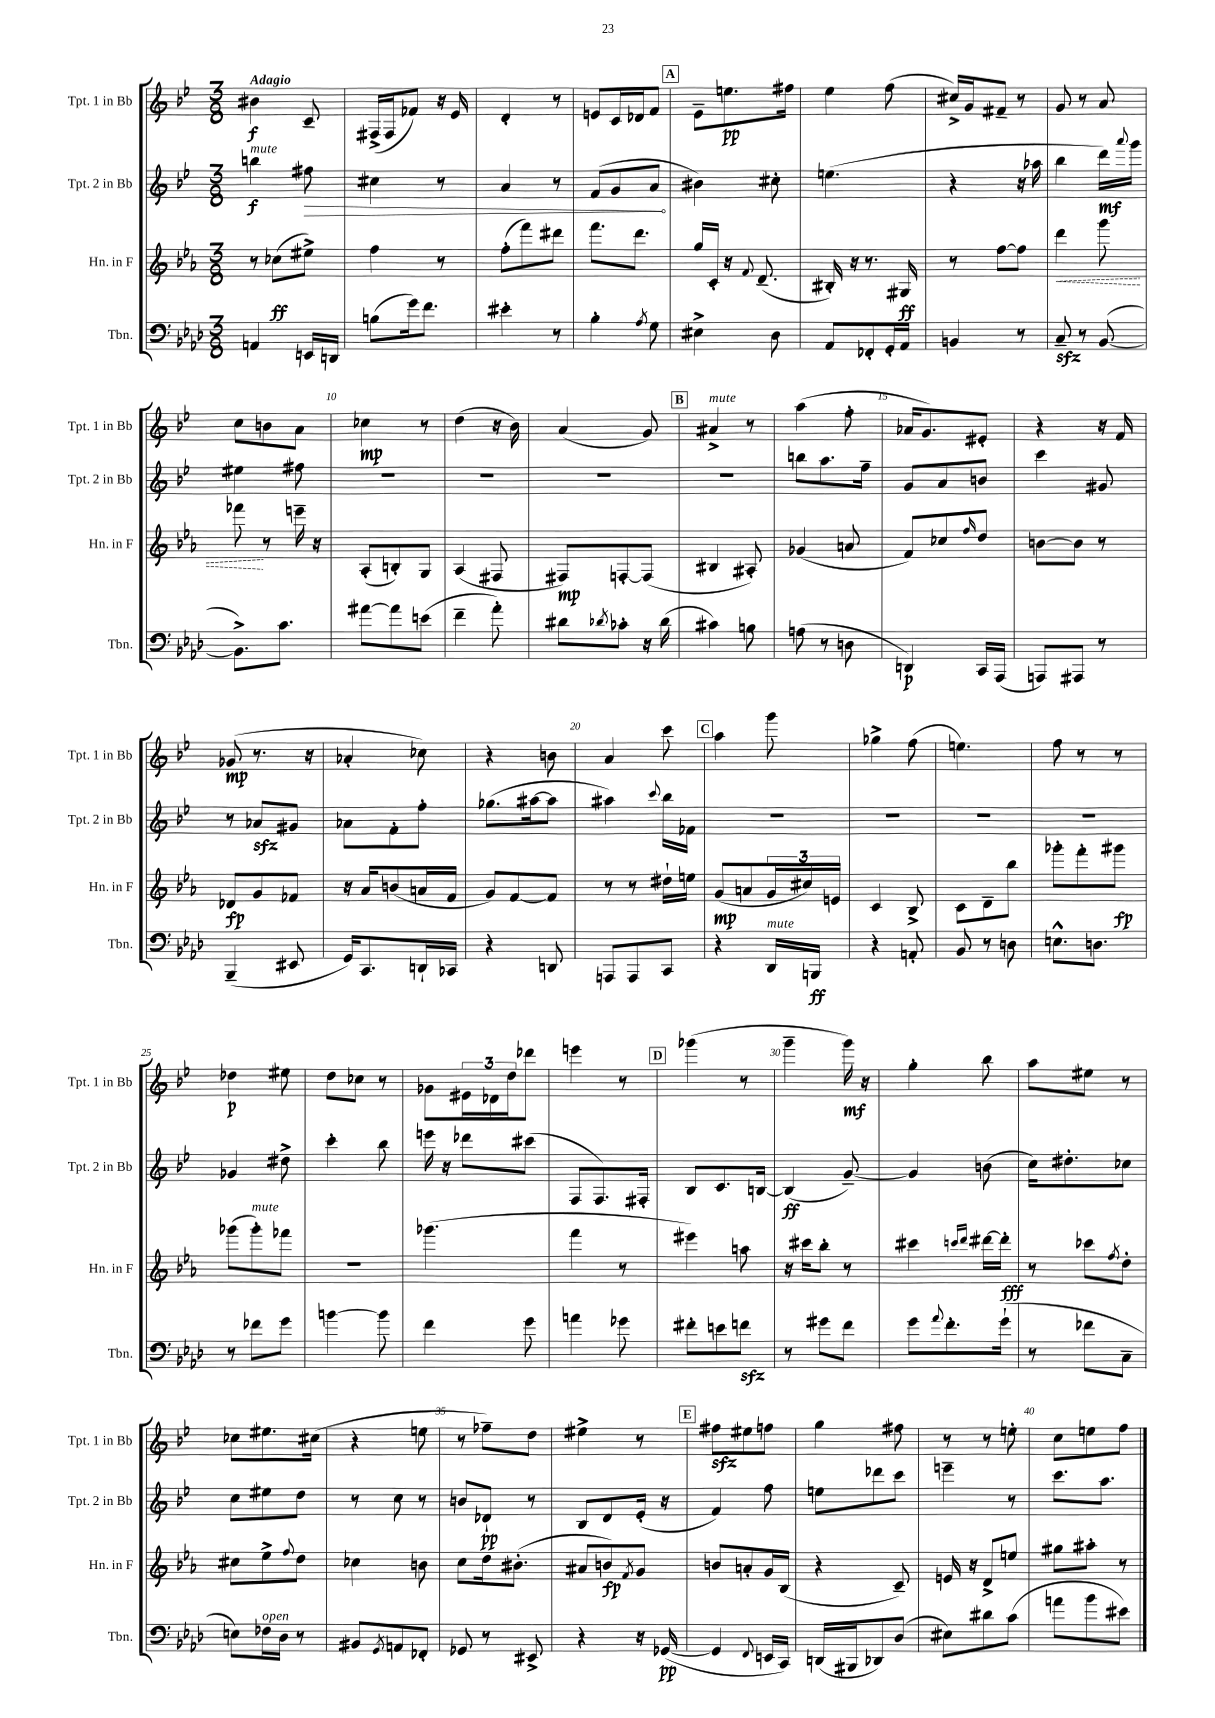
<<
\new StaffGroup <<
\new Staff = "s0" \with { instrumentName = "Tpt. 1 in Bb" shortInstrumentName = "Tpt. 1 in Bb" } {
    \clef treble \key bes \major \numericTimeSignature \time 3/8 \tempo "Adagio"
    bis'4\f c'8-- |
    fis16->( fis16 fes'8) r16 ees'16 |
    d'4-. r8 |
    e'8 c'16 des'16 f'8 |
    \mark \markup { \box "A" } ees'8-- e''8.\pp fis''16 |
    ees''4 f''8( |
    cis''16->) g'16 fis'8-- r8 |
    g'8 r8 a'8 |
    c''8 b'8 a'8 |
    ces''4\mp r8 |
    d''4( r16 bes'16) |
    a'4( g'8) |
    \mark \markup { \box "B" } ais'4->^\markup { \italic "mute" } r8 |
    a''4( f''8-. |
    aes'16 g'8.) eis'8-. |
    r4 r16 f'16 |
    ges'8\mp( r8. r16 |
    aes'4-. ces''8) |
    r4 b'8 |
    a'4 c'''8 |
    \mark \markup { \box "C" } a''4 g'''8 |
    ges''4-> f''8( |
    e''4.) |
    f''8 r8 r8 |
    des''4\p eis''8 |
    d''8 ces''8 r8 |
    ges'8 \tuplet 3/2 { eis'16 des'16 d''16 } des'''8 |
    e'''4 r8 |
    \mark \markup { \box "D" } ges'''4( r8 |
    g'''4-- g'''16\mf) r16 |
    g''4-. bes''8 |
    a''8 eis''8 r8 |
    ces''8 eis''8. cis''16( |
    r4 e''8 |
    r8 fes''8--) d''8 |
    eis''4-> r8 |
    \mark \markup { \box "E" } fis''8\sfz eis''8 f''8 |
    g''4 fis''8 |
    r8 r8 e''8-. |
    c''8 e''8 f''8 \bar "|." |
}
\new Staff = "s1" \with { instrumentName = "Tpt. 2 in Bb" shortInstrumentName = "Tpt. 2 in Bb" } {
    \clef treble \key bes \major \numericTimeSignature \time 3/8
    b''4\f^\markup { \italic "mute" } \once \override Hairpin.circled-tip = ##t fis''8\> |
    cis''4 r8 |
    a'4 r8 |
    f'8( g'8 a'8\! |
    \mark \markup { \box "A" } bis'4) cis''8-. |
    e''4.( |
    r4 r16 aes''16 |
    bes''4 d'''16\mf) \appoggiatura { a'''8 } g'''16 |
    eis''4 fis''8 |
    R4. |
    R4. |
    R4. |
    \mark \markup { \box "B" } R4. |
    b''8 a''8. f''16-- |
    g'8 a'8 b'8 |
    c'''4 gis'8 |
    r8 aes'8\sfz gis'8 |
    aes'8 f'8-. f''8-. |
    ges''8.( ais''16~ ais''8 |
    ais''4) \appoggiatura { c'''8 } bes''16 fes'16 |
    \mark \markup { \box "C" } R4. |
    R4. |
    R4. |
    R4. |
    ges'4 dis''8-> |
    c'''4-. bes''8 |
    e'''16 r16 des'''8 cis'''8( |
    f8 f8.) fis16-. |
    \mark \markup { \box "D" } bes8 c'8. b16~ |
    b4\ff( g'8~--) |
    g'4 b'8( |
    c''16) dis''8.-. ces''8 |
    c''8 eis''8 d''8 |
    r8 c''8 r8 |
    b'8 des'8-!\pp r8 |
    bes8 d'8 ees'16-.( r16 |
    \mark \markup { \box "E" } f'4) f''8 |
    e''8 des'''8 c'''8 |
    e'''4-- r8 |
    c'''8. a''8. \bar "|." |
}
\new Staff = "s2" \with { instrumentName = "Hn. in F" shortInstrumentName = "Hn. in F" } {
    \clef treble \key ees \major \numericTimeSignature \time 3/8
    r8 ces''8\ff( eis''8->) |
    f''4 r8 |
    f''8-.( f'''8) dis'''8 |
    f'''8. d'''8. |
    \mark \markup { \box "A" } g''16 c'16-. r16 \appoggiatura { f'8 } d'8.--( |
    bis16-.) r16 r8. gis16\ff |
    r8 f''8~ f''8 |
    \once \override Hairpin.style = #'dashed-line d'''4\< g'''8 |
    fes'''8\! r8 e'''16-- r16 |
    aes8-.( b8-.) g8 |
    aes4( fis8 |
    fis8\mp) f8~-. f8( |
    \mark \markup { \box "B" } bis4 ais8-.) |
    ges'4( a'8 |
    f'8) ces''8 \grace { f''16 } d''8 |
    b'8~ b'8 r8 |
    des'8\fp g'8 fes'8 |
    r16 aes'16 b'8( a'16 f'16 |
    g'8) f'8~ f'8 |
    r8 r8 dis''16-! e''16 |
    \mark \markup { \box "C" } g'8\mp( a'8 \tuplet 3/2 { g'16 cis''16) e'16 } |
    c'4 bes8-> |
    c'8 d'8-- bes''8 |
    ges'''8-. f'''8-. gis'''8\fp |
    ges'''8( ges'''8-.^\markup { \italic "mute" }) fes'''8 |
    R4. |
    ges'''4.( |
    f'''4 r8 |
    \mark \markup { \box "D" } eis'''4) a''8 |
    r16 cis'''16 bes''8-. r8 |
    cis'''4 \grace { c'''16 d'''16 } dis'''16~ dis'''16-.\fff |
    r8 ces'''8 \acciaccatura { f''8 } d''8-. |
    cis''8 ees''8-> \appoggiatura { f''8 } d''8 |
    ces''4 b'8 |
    c''8 d''16 bis'8.-.( |
    ais'8 b'8\fp) \acciaccatura { f'8 } g'8 |
    \mark \markup { \box "E" } b'8 a'8-. g'16 bes16( |
    r4 c'8--) |
    e'16 r16 d'8-> e''8 |
    gis''8 ais''8-. r8 \bar "|." |
}
\new Staff = "s3" \with { instrumentName = "Tbn." shortInstrumentName = "Tbn." } {
    \clef bass \key aes \major \numericTimeSignature \time 3/8
    a,4 e,16 d,16 |
    b8( g'16) f'8. |
    eis'4-. r8 |
    bes4-. \acciaccatura { aes8 } g8 |
    \mark \markup { \box "A" } eis4-> des8 |
    aes,8 fes,8-. g,16-. aes,16 |
    b,4 r8 |
    c8--\sfz r8 bes,8~( |
    bes,8.->) c'8. |
    ais'8~ ais'8 e'8( |
    f'4-- aes'8-.) |
    dis'8 \acciaccatura { des'8 } ces'8-. r16 des'16( |
    \mark \markup { \box "B" } cis'4) b8 |
    a8( r8 d8 |
    d,4\p) c,16 aes,,16( |
    a,,8) ais,,8 r8 |
    bes,,4--( eis,8 |
    g,16) c,8. d,16-! ces,16 |
    r4 d,8 |
    a,,8 a,,8 c,8 |
    \mark \markup { \box "C" } r4 des,16^\markup { \italic "mute" } b,,16\ff |
    r4 a,8-. |
    bes,8 r8 d8 |
    e8.-^ d8. |
    r8 fes'8 g'8 |
    b'4~ b'8 |
    f'4 g'8 |
    a'4 ges'8 |
    \mark \markup { \box "D" } fis'8-. e'8 f'8\sfz |
    r8 gis'8 f'8 |
    g'8 \appoggiatura { aes'8 } f'8.-. g'16-!( |
    r8 fes'8 c8-- |
    e8) fes16^\markup { \italic "open" } des16 r8 |
    bis,8 \acciaccatura { g,8 } a,8 fes,8-. |
    ges,8 r8 eis,8-> |
    r4 r16 ges,16~\pp( |
    \mark \markup { \box "E" } ges,4 \appoggiatura { f,8 } e,16 c,16) |
    d,16( bis,,16 des,8) des8( |
    eis8) dis'8 c'8( |
    a'8 bes'8 eis'8) \bar "|." |
}
>>
>>
\layout { \context { \Score \override BarNumber.break-visibility = ##(#f #t #t) barNumberVisibility = #(every-nth-bar-number-visible 5) } }
